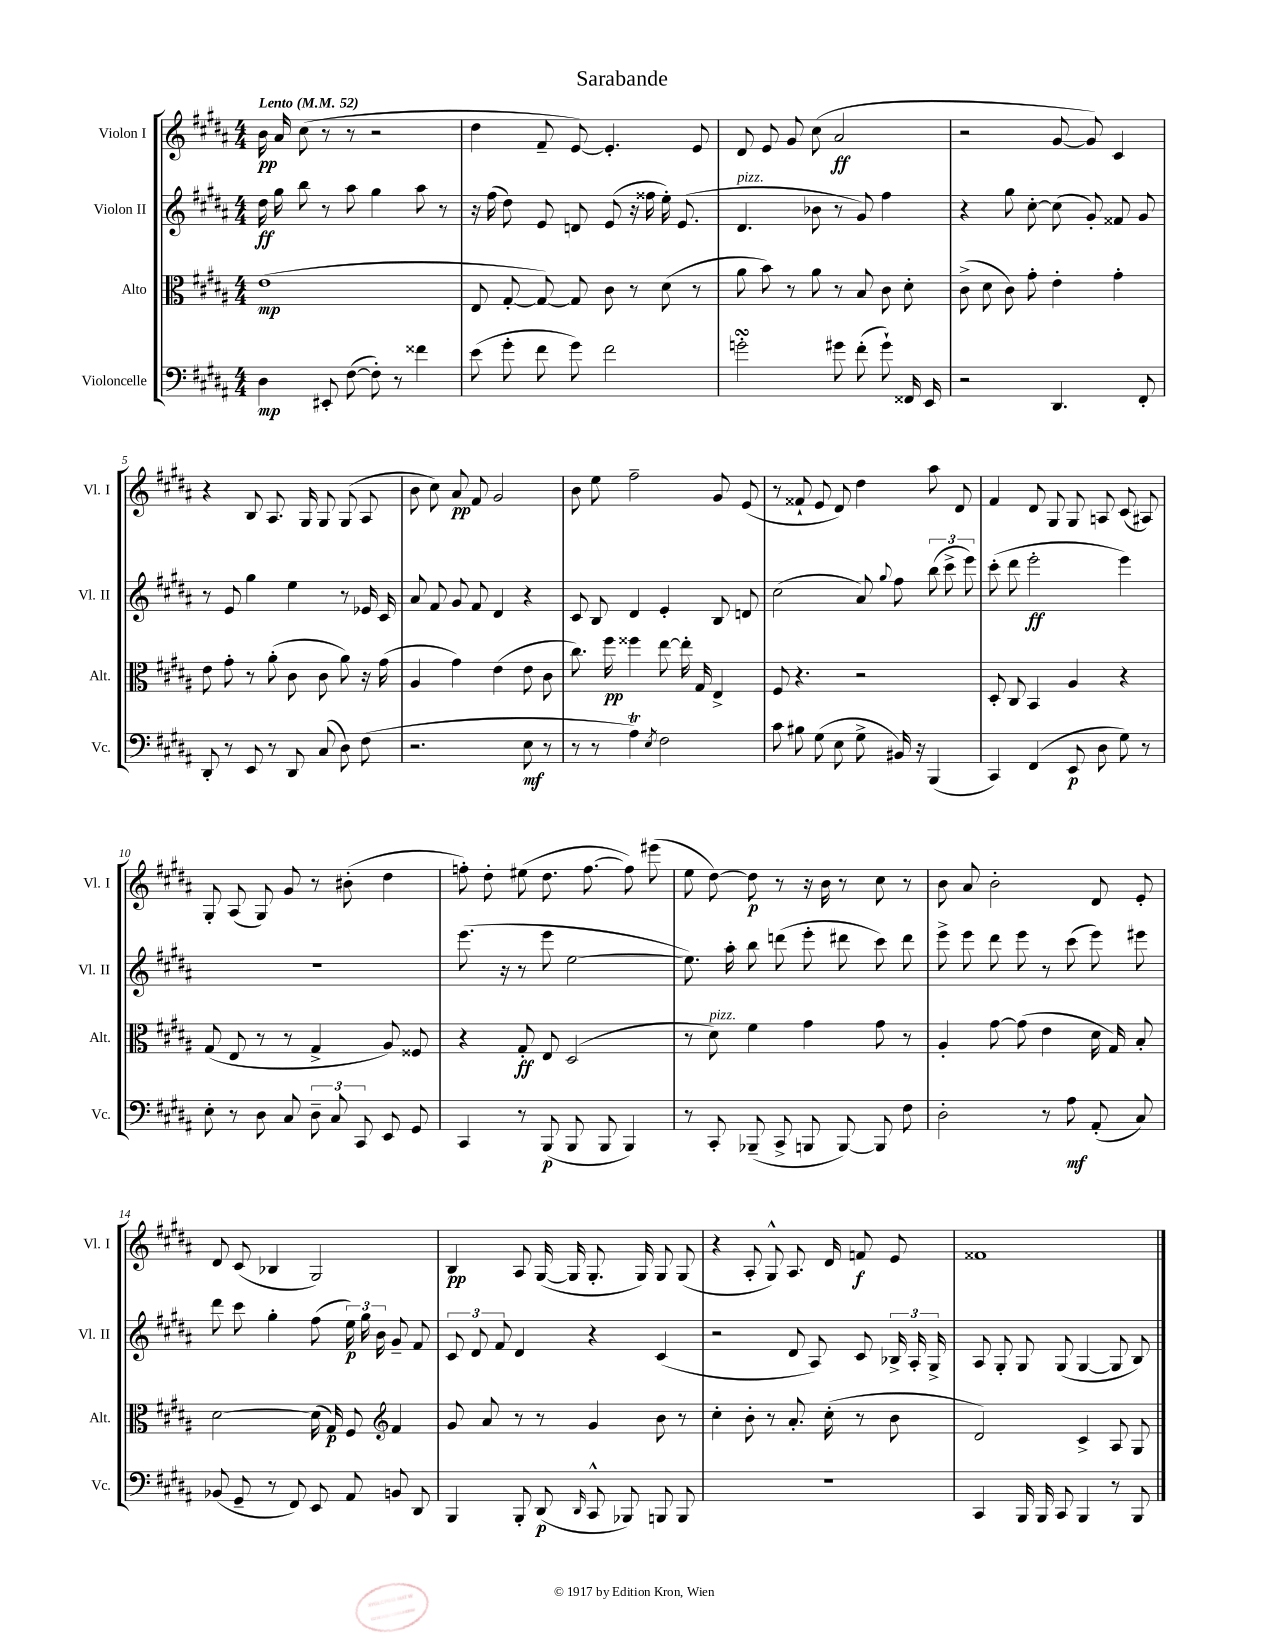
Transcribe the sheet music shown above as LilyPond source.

\header { title = "Sarabande" }
<<
\new StaffGroup <<
\new Staff = "s0" \with { instrumentName = "Violon I" shortInstrumentName = "Vl. I" } {
    \clef treble \key b \major \numericTimeSignature \time 4/4 \tempo "Lento" 4 = 52
    \autoBeamOff b'16\pp ais'16 cis''8( r8 r8 r2 |
    dis''4 fis'8-- e'8~) e'4.-. e'8 |
    dis'8 e'8 gis'8 cis''8( ais'2\ff |
    r2 gis'8~ gis'8) cis'4 |
    r4 b8 ais8. gis16 gis8 gis8( ais8 |
    b'8 cis''8) ais'8\pp fis'8 gis'2 |
    b'8 e''8 fis''2-- gis'8 e'8( |
    r8 fisis'8-! e'8 dis'8) dis''4 ais''8 dis'8 |
    fis'4 dis'8 gis8 gis8 a8 cis'8( ais8) |
    gis8-. ais8( gis8) gis'8 r8 bis'8-.( dis''4 |
    f''8-.) dis''8-. eis''8( dis''8. f''8.~ f''8) eis'''8( |
    e''8 dis''8~) dis''8\p r8 r16 b'16 r8 cis''8 r8 |
    b'8 ais'8 b'2-. dis'8 e'8-. |
    dis'8 cis'8( bes4 gis2) |
    b4\pp ais8 gis16~( gis16 gis8.-. gis16) gis8 gis8( |
    r4 ais8-. gis8-^) ais8. dis'16 f'8\f e'8 |
    fisis'1 \bar "|." |
}
\new Staff = "s1" \with { instrumentName = "Violon II" shortInstrumentName = "Vl. II" } {
    \clef treble \key b \major \numericTimeSignature \time 4/4
    \autoBeamOff dis''16\ff gis''16 b''8 r8 ais''8 gis''4 ais''8 r8 |
    r16 fis''16( dis''8) e'8 d'8 e'8( r16 fisis''16 e''16-.) e'8.( |
    dis'4.^\markup { \italic "pizz." } bes'8 r8 gis'8) fis''4 |
    r4 gis''8 cis''8~-. cis''8( gis'8-.) fisis'8 gis'8 |
    r8 e'8 gis''4 e''4 r8 ees'16 cis'16 |
    ais'8 fis'8 gis'8 fis'8 dis'4 r4 |
    cis'8 b8 dis'4 e'4-. b8 d'8 |
    cis''2( ais'8) \appoggiatura { gis''8 } fis''8 \tuplet 3/2 { b''8( cis'''8-> e'''8) } |
    cis'''8-.( dis'''8 e'''2-.\ff e'''4) |
    R1 |
    e'''8.( r16 r8 e'''8 e''2~ |
    e''8.) ais''16-. b''8 d'''8( e'''8-. dis'''8 cis'''8) dis'''8 |
    e'''8-> e'''8 dis'''8 e'''8 r8 cis'''8( e'''8) eis'''8 |
    dis'''8 cis'''8 gis''4-. fis''8( \tuplet 3/2 { e''16\p) gis''16 b'16 } gis'8-- fis'8 |
    \tuplet 3/2 { cis'8 dis'8 fis'8 } dis'4 r4 cis'4( |
    r2 dis'8 ais8) cis'8 \tuplet 3/2 { bes16-> ais16-. gis16-> } |
    ais8 gis8-. gis8 gis8( gis4~ gis8 b8) \bar "|." |
}
\new Staff = "s2" \with { instrumentName = "Alto" shortInstrumentName = "Alt." } {
    \clef alto \key b \major \numericTimeSignature \time 4/4
    \autoBeamOff e'1\mp( |
    e8 gis8~-. gis8~) gis8 cis'8 r8 dis'8( r8 |
    ais'8 b'8) r8 ais'8 r8 b8 cis'8 dis'8-. |
    cis'8->( dis'8 cis'8) gis'8-. e'4-. gis'4-. |
    e'8 gis'8-. r8 ais'8-.( cis'8 cis'8 ais'8) r16 gis'16( |
    ais4 gis'4) e'4( e'8 cis'8 |
    cis''8.) fis''16\pp fisis''4 e''8~ e''16-. gis16 e4-> |
    fis8 r4. r2 |
    dis8-. cis8 b,4 ais4 r4 |
    gis8( e8 r8 r8 gis4-> ais8) fisis8 |
    r4 gis8-.\ff e8 dis2( |
    r8 dis'8^\markup { \italic "pizz." }) fis'4 gis'4 gis'8 r8 |
    ais4-. gis'8~ gis'8( e'4 dis'16 gis16) b8-. |
    dis'2~ dis'16( gis16\p) fis8 \clef treble fis'4 |
    gis'8 ais'8 r8 r8 gis'4 b'8 r8 |
    cis''4-. b'8-. r8 ais'8.-. cis''16-.( r8 b'8 |
    dis'2) cis'4-> ais8 gis8 \bar "|." |
}
\new Staff = "s3" \with { instrumentName = "Violoncelle" shortInstrumentName = "Vc." } {
    \clef bass \key b \major \numericTimeSignature \time 4/4
    \autoBeamOff dis4\mp eis,8-. fis8~( fis8-.) r8 fisis'4 |
    e'8( gis'8-. fis'8 gis'8) fis'2 |
    g'2-.\turn gis'8 fis'8-.( gis'8-!) fisis,16 e,16 |
    r2 dis,4. fis,8-. |
    dis,8-. r8 e,8 r8 dis,8 cis8( dis8) fis8( |
    r2. e8\mf r8 |
    r8 r8 ais4\trill) \acciaccatura { e8 } fis2 |
    cis'8 bis8 gis8( e8 gis8-> bis,16) r16 b,,4( |
    cis,4) fis,4( e,8\p dis8 gis8) r8 |
    e8-. r8 dis8 cis8 \tuplet 3/2 { dis8-- cis8 cis,8 } e,8 gis,8 |
    cis,4 r8 b,,8\p( b,,8 b,,8 b,,4) |
    r8 cis,8-. bes,,8--( cis,8-> b,,8 b,,8~) b,,8 fis8 |
    dis2-. r8 ais8\mf ais,8-.( cis8) |
    bes,8( gis,8-- r8 fis,8) e,8 ais,8 b,8 dis,8 |
    b,,4 b,,8-. dis,8\p( \grace { dis,16 } cis,8-^ bes,,8) b,,8 b,,8 |
    R1 |
    cis,4 b,,16 b,,16 cis,8 b,,4 r8 b,,8 \bar "|." |
}
>>
>>
